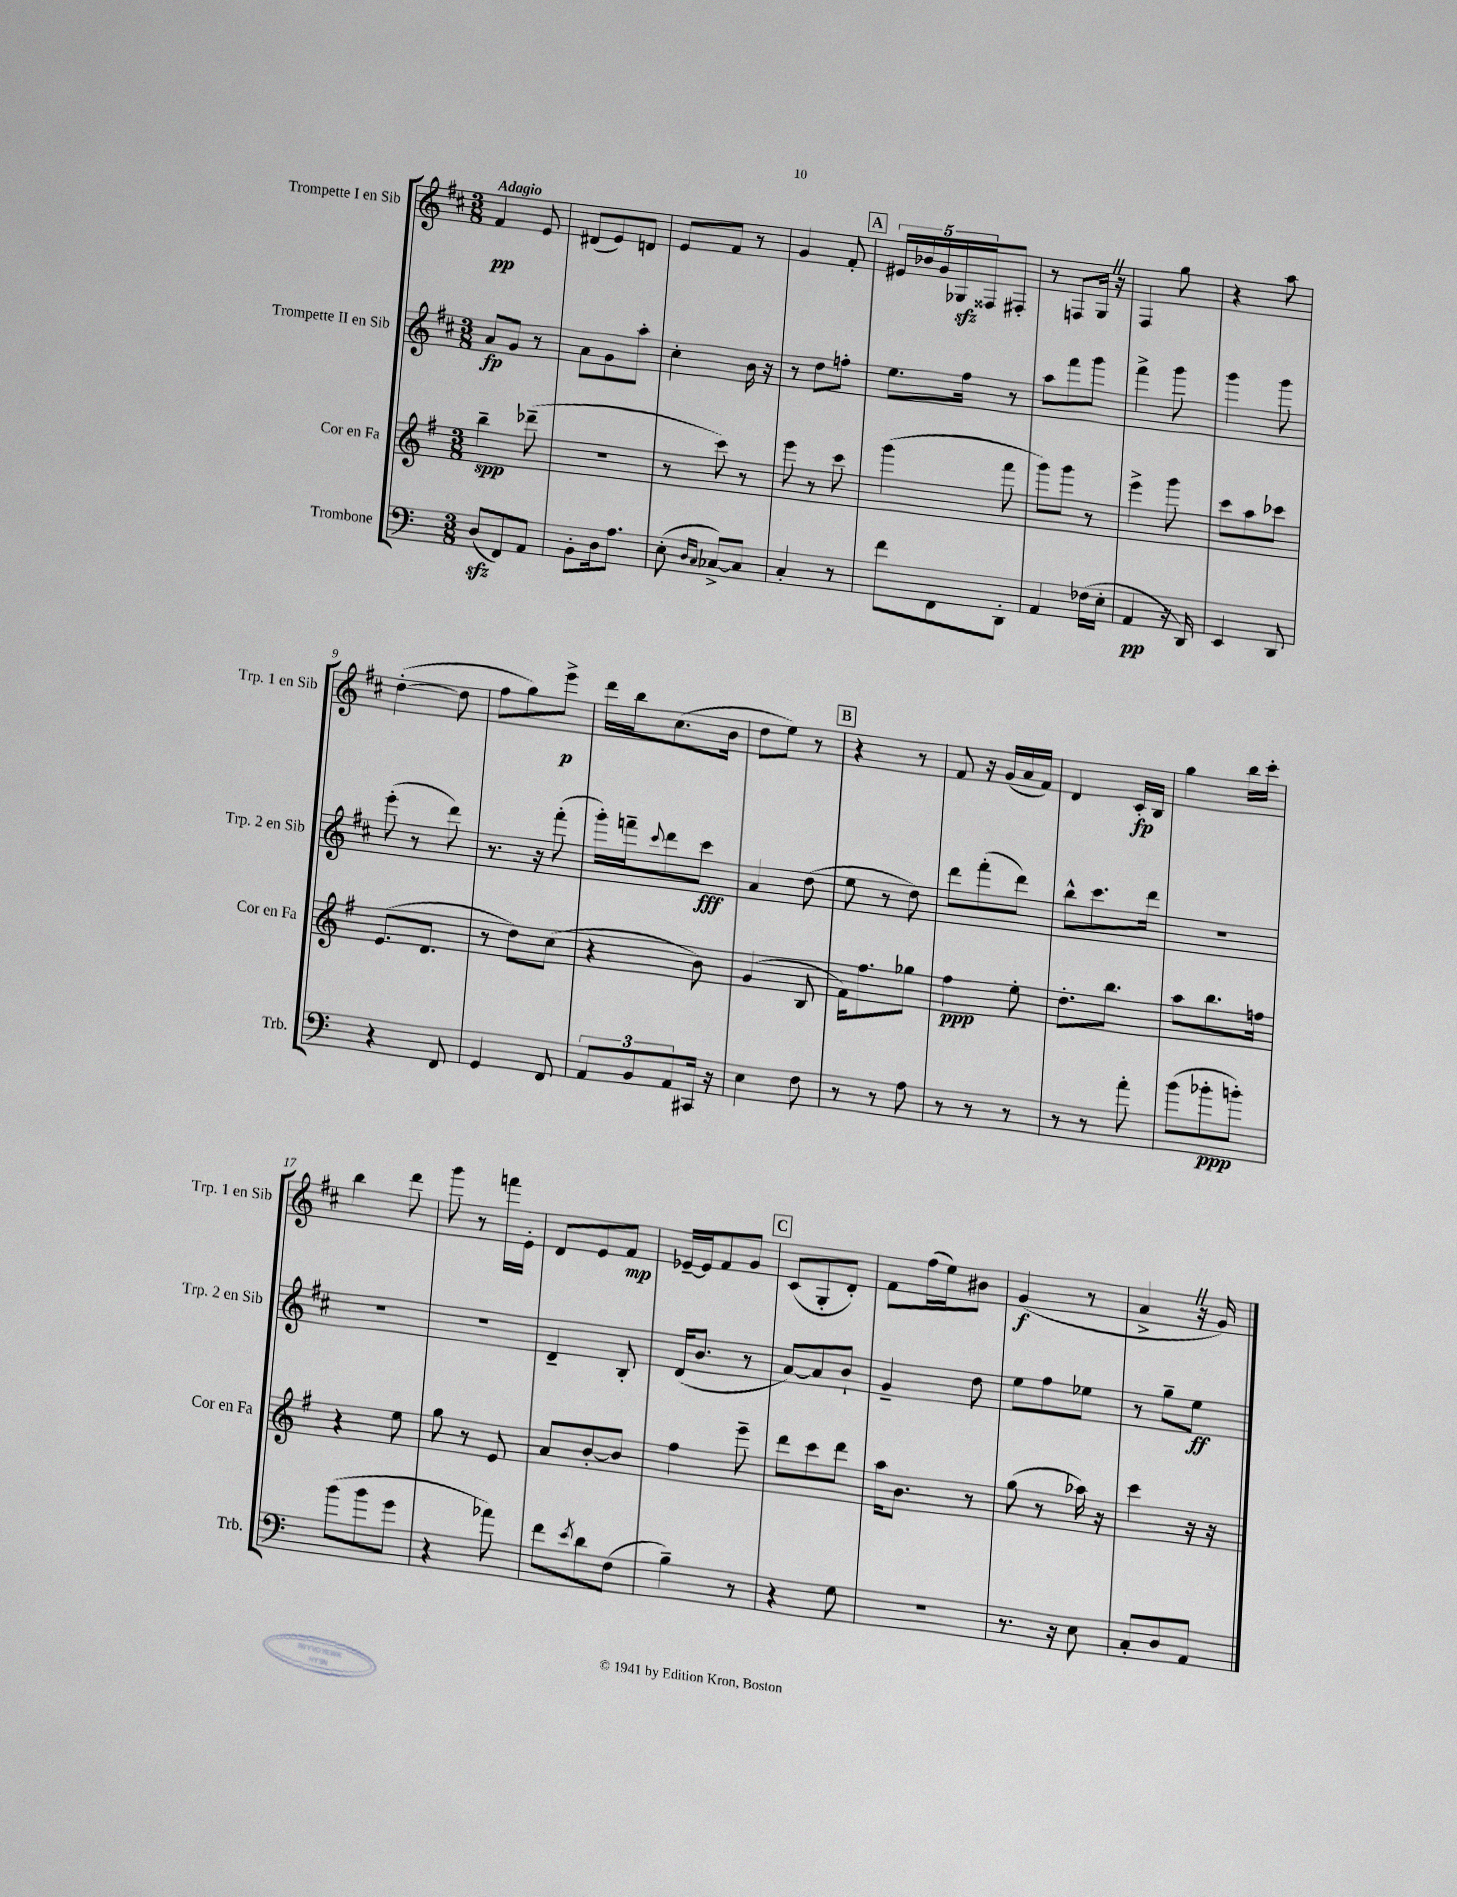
<<
\new StaffGroup <<
\new Staff = "s0" \with { instrumentName = "Trompette I en Sib" shortInstrumentName = "Trp. 1 en Sib" } {
    \clef treble \key d \major \numericTimeSignature \time 3/8 \tempo "Adagio"
    fis'4\pp e'8 |
    dis'8( e'8) d'8 |
    e'8 fis'8 r8 |
    g'4 fis'8-. |
    \mark \markup { \box "A" } \tuplet 5/4 { eis'16 bes'16 g'16 ges16\sfz fisis16 } fis8-. |
    r8 f8 g16 \once \override BreathingSign.text = \markup { \musicglyph "scripts.caesura.straight" } \breathe r16 |
    fis4 g''8 |
    r4 a''8 |
    d''4~-.( d''8 |
    fis''8 g''8) e'''8->\p |
    d'''16 b''16 cis''8.( b'16 |
    d''8 e''8) r8 |
    \mark \markup { \box "B" } r4 r8 |
    fis'8 r16 g'16( a'16 fis'16) |
    d'4 cis'16-.\fp b16 |
    g''4 b''16 cis'''16-. |
    b''4 d'''8 |
    g'''8 r8 f'''16 e'16-. |
    d'8 e'8 fis'8\mp |
    ees'16~-- ees'16 fis'8 g'8 |
    \mark \markup { \box "C" } cis'8( g8-. d'8-.) |
    fis'8 fis''16( e''16) bis'8 |
    g'4\f( r8 |
    a'4-> \once \override BreathingSign.text = \markup { \musicglyph "scripts.caesura.straight" } \breathe r16 g'16) \bar "|." |
}
\new Staff = "s1" \with { instrumentName = "Trompette II en Sib" shortInstrumentName = "Trp. 2 en Sib" } {
    \clef treble \key d \major \numericTimeSignature \time 3/8
    a'8\fp g'8 r8 |
    a'8 g'8 a''8-. |
    cis''4-. b'16 r16 |
    r8 d''8 f''8-. |
    \mark \markup { \box "A" } e''8. fis''16 r8 |
    a''8 fis'''8 g'''8 |
    fis'''4-> g'''8 |
    g'''4 g'''8 |
    e'''8-.( r8 d'''8) |
    r8. r16 fis'''8-.( |
    g'''16-.) f'''16-- \appoggiatura { cis'''8 } d'''8 cis'''8\fff |
    a'4 d''8( |
    \mark \markup { \box "B" } e''8 r8 d''8) |
    d'''8 fis'''8-.( d'''8) |
    b''8-^ cis'''8. d'''16 |
    R4. |
    R4. |
    R4. |
    d'4-- b8-. |
    d'16( b'8. r8 |
    \mark \markup { \box "C" } a'8~) a'8 b'8-! |
    g'4-- d''8 |
    e''8 fis''8 ees''8 |
    r8 g''8-- e''8\ff \bar "|." |
}
\new Staff = "s2" \with { instrumentName = "Cor en Fa" shortInstrumentName = "Cor en Fa" } {
    \clef treble \key g \major \numericTimeSignature \time 3/8
    b''4--\spp des'''8--( |
    R4. |
    r8 c'''8) r8 |
    e'''8 r8 c'''8 |
    \mark \markup { \box "A" } g'''4( fis'''8 |
    g'''8) g'''8 r8 |
    e'''4-> g'''8 |
    c'''8 a''8 ces'''8 |
    e'8.( d'8. |
    r8 d''8) c''8( |
    r4 b'8) |
    g'4( b8 |
    \mark \markup { \box "B" } fis'16) fis''8. ges''8 |
    fis''4\ppp e''8-. |
    d''8.-. b''8. |
    a''8 b''8. f''16 |
    r4 e''8 |
    g''8 r8 e'8 |
    a'8 b'8~-. b'8 |
    fis''4 e'''8-- |
    \mark \markup { \box "C" } d'''8 c'''8 d'''8 |
    a''16 b'8. r8 |
    g''8( r8 aes''16) r16 |
    c'''4 r16 r16 \bar "|." |
}
\new Staff = "s3" \with { instrumentName = "Trombone" shortInstrumentName = "Trb." } {
    \clef bass \key c \major \numericTimeSignature \time 3/8
    d8\sfz( f,8) a,8 |
    b,8-. d16 a8. |
    e8-.( \grace { d16 c16 } ces8~->) ces8 |
    c4-. r8 |
    \mark \markup { \box "A" } f'8 f,8 d,8-. |
    a,4 fes16( e16-. |
    a,4\pp r16 d,16) |
    e,4 d,8 |
    r4 f,8 |
    g,4 f,8 |
    \tuplet 3/2 { a,8 b,8 a,8 } cis,16 r16 |
    e4 f8 |
    \mark \markup { \box "B" } r8 r8 a8 |
    r8 r8 r8 |
    r8 r8 a'8-. |
    b'8( bes'8-.\ppp b'8-.) |
    b'8( b'8 g'8 |
    r4 aes'8) |
    f'8 \acciaccatura { e'8 } d'8 f8( |
    b4--) r8 |
    \mark \markup { \box "C" } r4 g8 |
    R4. |
    r8. r16 e8 |
    c8-. d8 a,8 \bar "|." |
}
>>
>>
